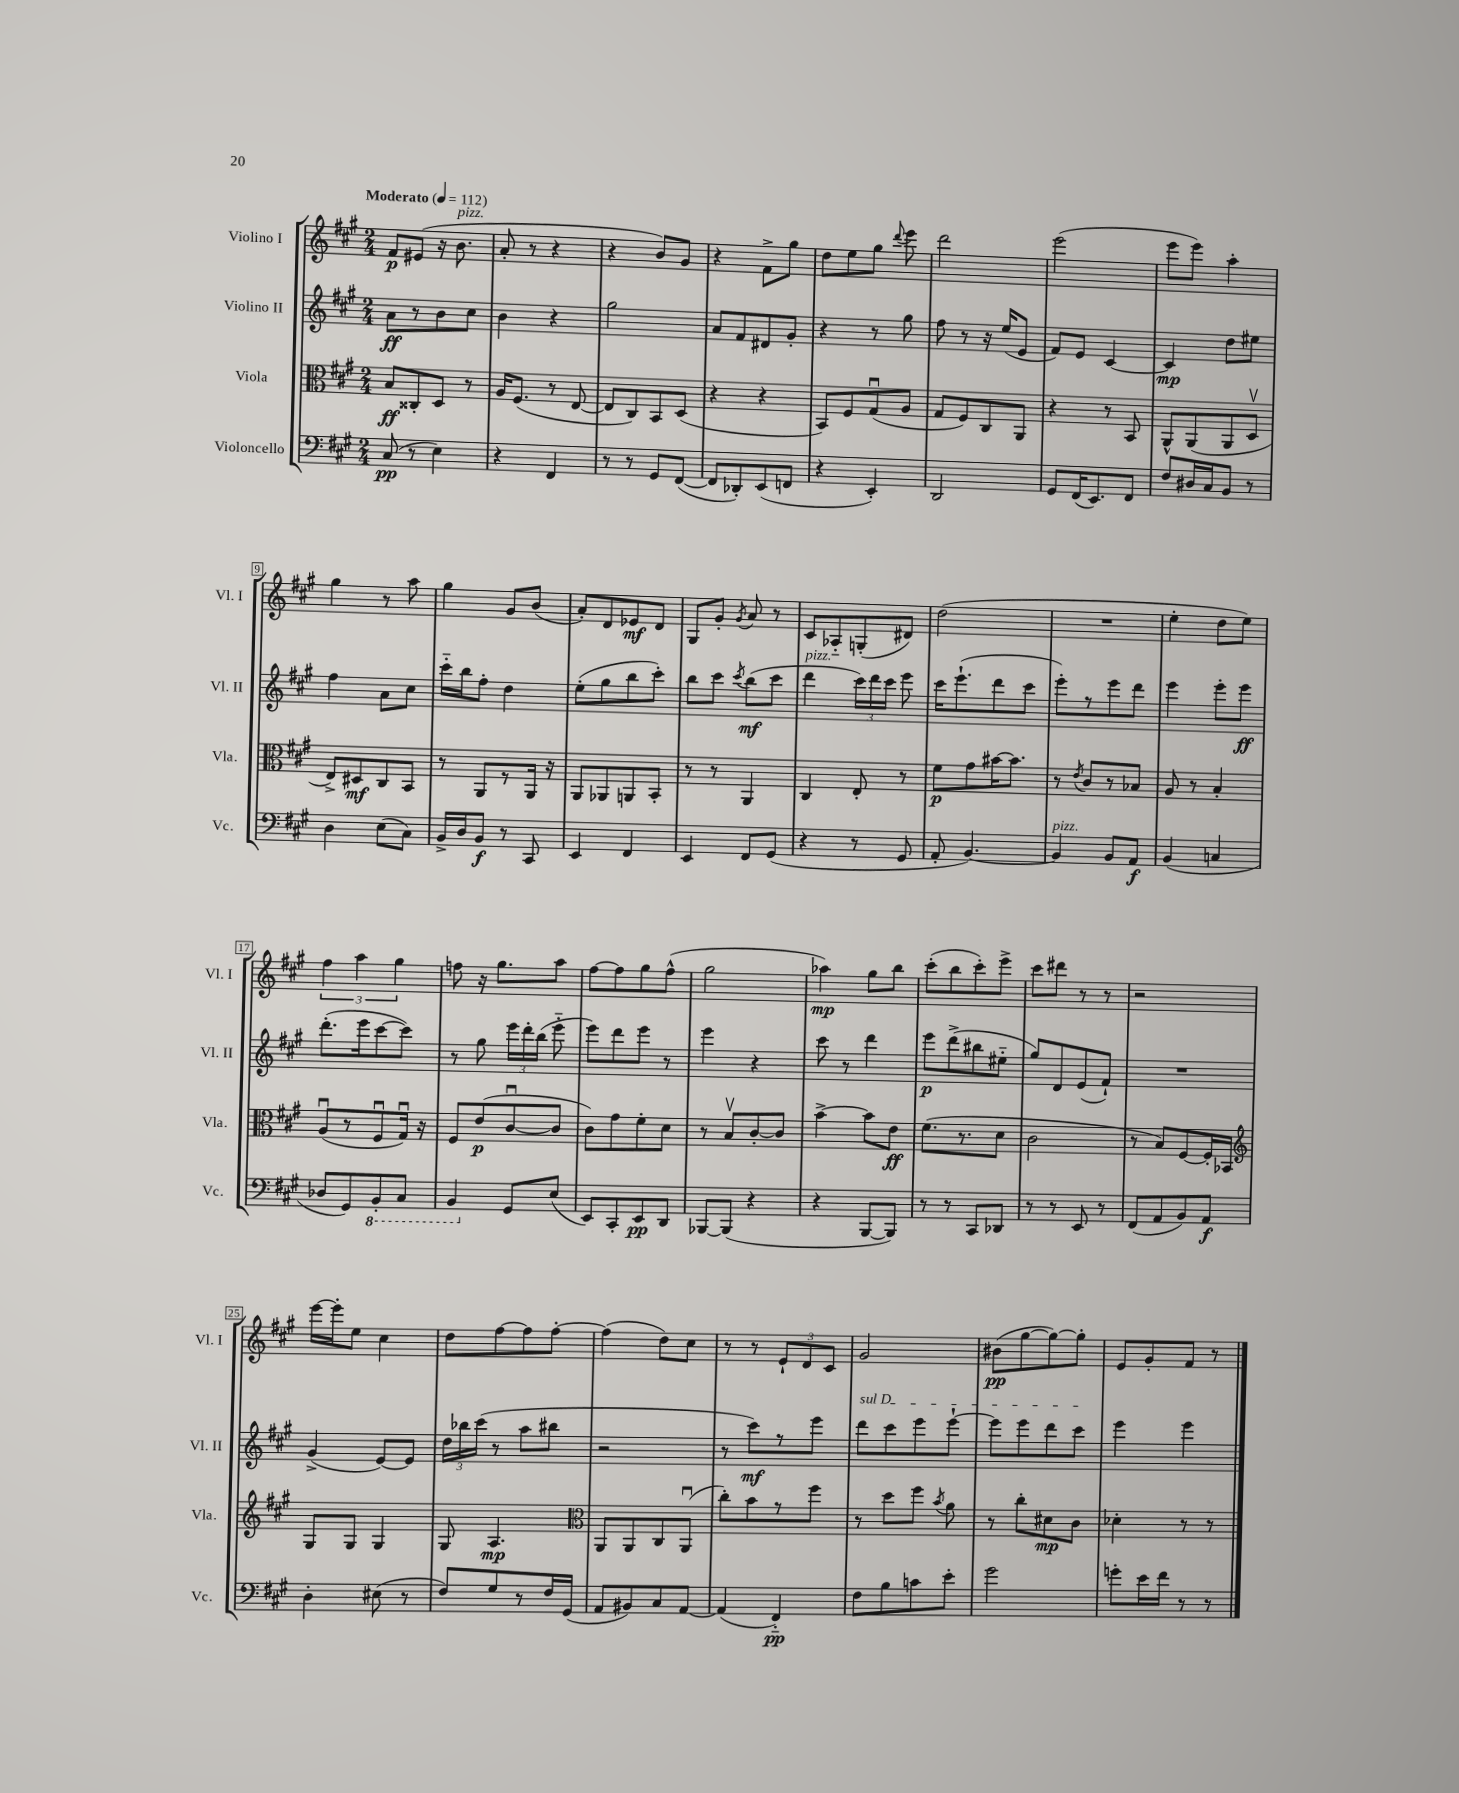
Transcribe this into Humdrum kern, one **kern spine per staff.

**kern	**dynam	**kern	**dynam	**kern	**dynam	**kern	**dynam
*part4	*part4	*part3	*part3	*part2	*part2	*part1	*part1
*staff4	*staff4	*staff3	*staff3	*staff2	*staff2	*staff1	*staff1
*I"Violoncello	*	*I"Viola	*	*I"Violino II	*	*I"Violino I	*
*I'Vc.	*	*I'Vla.	*	*I'Vl. II	*	*I'Vl. I	*
*clefF4	*	*clefC3	*	*clefG2	*	*clefG2	*
*k[f#c#g#]	*	*k[f#c#g#]	*	*k[f#c#g#]	*	*k[f#c#g#]	*
*M2/4	*	*M2/4	*	*M2/4	*	*M2/4	*
*MM112	*	*MM112	*	*MM112	*	*MM112	*
=1	=1	=1	=1	=1	=1	=1	=1
!	!	!	!	!	!	!LO:TX:a:B:t=Moderato	!
(8C#/	pp	8B/L	ff	8a\L	ff	8f#/L	p
8r	.	8C##X'/	.	8r	.	(8e#X/J	.
4E\)	.	8D/J	.	8b\	.	16r	.
!	!	!	!	!	!	!LO:TX:a:i:t=pizz.	!
.	.	.	.	.	.	8.b\	.
.	.	8r	.	8cc#\J	.	.	.
=2	=2	=2	=2	=2	=2	=2	=2
4r	.	16A/KL	.	4b\	.	8a'/	.
.	.	(8.F#/J	.	.	.	.	.
.	.	.	.	.	.	8r	.
4FF#/	.	8r	.	4r	.	4r	.
.	.	[8E/	.	.	.	.	.
=3	=3	=3	=3	=3	=3	=3	=3
8r	.	8E/L]	.	2gg#\	.	4r	.
8r	.	8C#/)	.	.	.	.	.
8GG#/L	.	8BB/	.	.	.	8b/L)	.
([8FF#/J	.	(8D/J	.	.	.	8g#/J	.
=4	=4	=4	=4	=4	=4	=4	=4
8FF#/L]	.	4r	.	8a/L	.	4r	.
8DD-X'/)	.	.	.	8f#/	.	.	.
(8EE/	.	4r	.	8d#X/	.	8f#^\L	.
8FFn/J	.	.	.	8g#'/J	.	8gg#\J	.
=5	=5	=5	=5	=5	=5	=5	=5
4r	.	8BB/L)	.	4r	.	8dd\L	.
.	.	8F#/	.	.	.	8ee\	.
4EE'/)	.	(8G#u/	.	8r	.	8gg#\J	.
.	.	.	.	.	.	8qqddd/	.
.	.	8A/J	.	8gg#\	.	8eee\	.
=6	=6	=6	=6	=6	=6	=6	=6
2DD/	.	8G#/L	.	8ff#\	.	2ddd\	.
.	.	8F#/)	.	8r	.	.	.
.	.	8C#/	.	16r	.	.	.
.	.	.	.	(16ee/KL	.	.	.
.	.	8AA/J	.	8e/J	.	.	.
=7	=7	=7	=7	=7	=7	=7	=7
8GG#/L	.	4r	.	8f#/L)	.	(2eee\	.
(16FF#/K	.	.	.	8e/J	.	.	.
8.EE/)	.	.	.	.	.	.	.
.	.	8r	.	[4c#/	.	.	.
8FF#/J	.	8BB/	.	.	.	.	.
=8	=8	=8	=8	=8	=8	=8	=8
8F#/L	.	8AA^^/L	.	4c#/]	mp	8eee\L	.
16D#X/L	.	(8AA/	.	.	.	8eee\J)	.
16C#/J	.	.	.	.	.	.	.
8BB/J	.	8AA/	.	8dd\L	.	4aa'\	.
8r	.	8Dv/J	.	8ee#X\J	.	.	.
!!LO:LB:g=z
=9	=9	=9	=9	=9	=9	=9	=9
4D\	.	8E^/L)	.	4ff#\	.	4gg#\	.
.	.	8D#X/	mf	.	.	.	.
(8E\L	.	8C#/	.	8a\L	.	8r	.
8C#\J)	.	8BB/J	.	8cc#\J	.	8aa\	.
=10	=10	=10	=10	=10	=10	=10	=10
16BB^/LL	.	8r	.	16ccc#\LL	.	4gg#\	.
16D/J	.	.	.	16bb\J	.	.	.
8BB/J	f	8AA/L	.	8ff#'\J	.	.	.
8r	.	8r	.	4dd\	.	8g#/L	.
8CC#/	.	16AA/Jk	.	.	.	(8b/J	.
.	.	16r	.	.	.	.	.
=11	=11	=11	=11	=11	=11	=11	=11
4EE/	.	8AA/L	.	(8ee'\L	.	8a'/L)	.
.	.	8AA-X/	.	8gg#\	.	8d/	.
4FF#/	.	8AAn/	.	8bb\	.	8e-X/	mf
.	.	8BB'/J	.	8ccc#'\J)	.	8d/J	.
=12	=12	=12	=12	=12	=12	=12	=12
4EE/	.	8r	.	8bb\L	.	8G#/L	.
.	.	8r	.	8ccc#\J	.	8g#'/J	.
.	.	.	.	8qccc#/	.	8qg#/	.
8FF#/L	.	4AA/	.	(8bb\L	mf	8a/	.
(8GG#/J	.	.	.	8ccc#\J	.	8r	.
=13	=13	=13	=13	=13	=13	=13	=13
!	!	!	!	!LO:TX:a:i:t=pizz.	!	!	!
4r	.	4C#/	.	4ddd\	.	8c#/L	.
.	.	.	.	.	.	8A-X/	.
8r	.	8E'/	.	24ccc#\LL)	.	(8Gn'/	.
.	.	.	.	24ddd\	.	.	.
.	.	.	.	24ccc#\JJ	.	.	.
8GG#/	.	8r	.	8eee\	.	8d#X/J)	.
=14	=14	=14	=14	=14	=14	=14	=14
8AA'/	.	8f#\L	p	16ccc#\KL	.	(2dd\	.
.	.	.	.	(8.eee`\	.	.	.
[4.BB/)	.	8g#\	.	.	.	.	.
.	.	[16b#X\K	.	8ddd\	.	.	.
.	.	8.b#\J]	.	.	.	.	.
.	.	.	.	8ccc#\J	.	.	.
=15	=15	=15	=15	=15	=15	=15	=15
!LO:TX:a:i:t=pizz.	!	!	!	!	!	!	!
4BB/]	.	8r	.	8eee'\L)	.	2r	.
.	.	8qe/	.	.	.	.	.
.	.	8c#/L	.	8r	.	.	.
8BB/L	.	8r	.	8eee\	.	.	.
8AA/J	f	8B-X/J	.	8ddd\J	.	.	.
=16	=16	=16	=16	=16	=16	=16	=16
(4BB/	.	8A/	.	4eee\	.	4ee'\	.
.	.	8r	.	.	.	.	.
4Cn/	.	4B'/	.	8eee'\L	.	8dd\L	.
.	.	.	.	8eee\J	ff	8ee\J)	.
!!LO:LB:g=z
=17	=17	=17	=17	=17	=17	=17	=17
8D-X/L	.	(8Au/L	.	(8.ddd'\L	.	6ff#\	.
8GG#/)	.	8r	.	.	.	.	.
.	.	.	.	.	.	6aa\	.
.	.	.	.	16eee\k	.	.	.
*8ba	*	*	*	*	*	*	*
8BBB'/	.	8F#u/	.	[8ccc#\	.	.	.
.	.	.	.	.	.	6gg#\	.
8CC#/J	.	16G#u/Jk)	.	8ccc#\J])	.	.	.
.	.	16r	.	.	.	.	.
=18	=18	=18	=18	=18	=18	=18	=18
4BBB/	.	8F#/L	.	8r	.	8ffn\	.
.	.	(8e/	p	8gg#\	.	16r	.
.	.	.	.	.	.	8.gg#\L	.
*X8ba	*	*	*	*	*	*	*
8GG#/L	.	[8c#u/	.	24eee\LL	.	.	.
.	.	.	.	24ddd'\	.	.	.
.	.	.	.	(24bb\JJ	.	.	.
(8E/J	.	8c#/J]	.	8eee\	.	8aa\J	.
=19	=19	=19	=19	=19	=19	=19	=19
8EE/L)	.	8c#\L)	.	8eee\L)	.	[8ff#\L	.
8CC#'/	.	8g#\	.	8ddd\	.	8ff#\]	.
8EE/	pp	8f#'\	.	8eee\J	.	8gg#\	.
8DD/J	.	8d\J	.	8r	.	(8ff#^^\J	.
=20	=20	=20	=20	=20	=20	=20	=20
[8BBB-X/L	.	8r	.	4eee\	.	2gg#\	.
(8BBB-/J]	.	8Bv/L	.	.	.	.	.
4r	.	[8c#'/	.	4r	.	.	.
.	.	8c#/J]	.	.	.	.	.
=21	=21	=21	=21	=21	=21	=21	=21
4r	.	[4b^\	.	8ccc#\	.	4aa-X\)	mp
.	.	.	.	8r	.	.	.
[8BBB/L	.	8b\L]	.	4ddd\	.	8gg#\L	.
8BBB/J])	.	8e\J	ff	.	.	8bb\J	.
=22	=22	=22	=22	=22	=22	=22	=22
8r	.	(8.f#\L	.	8eee\L	p	(8ccc#'\L	.
8r	.	.	.	(8ddd^\	.	8bb\	.
.	.	8.r	.	.	.	.	.
8CC#/L	.	.	.	8bb#X\	.	8ccc#'\)	.
8DD-X/J	.	8d\J	.	8ee#X\J	.	8eee^\J	.
=23	=23	=23	=23	=23	=23	=23	=23
8r	.	2c#\	.	8gg#/L)	.	8ccc#\L	.
8r	.	.	.	8d/	.	8ddd#X\J	.
8EE/	.	.	.	(8e/	.	8r	.
8r	.	.	.	8f#`/J)	.	8r	.
=24	=24	=24	=24	=24	=24	=24	=24
(8FF#/L	.	8r	.	2r	.	2r	.
8AA/	.	8B/L)	.	.	.	.	.
8BB/)	.	[8F#/	.	.	.	.	.
8AA/J	f	16F#'/L]	.	.	.	.	.
.	.	16BB-X/JJ	.	.	.	.	.
!!LO:LB:g=z
=25	=25	=25	=25	=25	=25	=25	=25
*	*	*clefG2	*	*	*	*	*
4D'\	.	8G#/L	.	(4g#^/	.	[16eee\LL	.
.	.	.	.	.	.	16eee'\J]	.
.	.	8G#/J	.	.	.	8ee\J	.
(8E#X\	.	4G#/	.	[8e/L)	.	4cc#\	.
8r	.	.	.	8e/J]	.	.	.
=26	=26	=26	=26	=26	=26	=26	=26
8F#/L)	.	8G#/	.	24dd\LL	.	8dd\L	.
.	.	.	.	24bb-X\	.	.	.
.	.	.	.	(24ccc#\JJ	.	.	.
8G#/	.	4.A/	mp	8r	.	[8ff#\	.
8r	.	.	.	8aa\L	.	8ff#\]	.
16F#/L	.	.	.	8bb#X\J	.	[8ff#'\J	.
(16GG#/JJ	.	.	.	.	.	.	.
=27	=27	=27	=27	=27	=27	=27	=27
*	*	*clefC3	*	*	*	*	*
8AA/L	.	8AA/L	.	2r	.	(4ff#\]	.
8BB#X/)	.	8AA/	.	.	.	.	.
8C#/	.	8C#/	.	.	.	8dd\L)	.
[8AA/J	.	(8AAu/J	.	.	.	8cc#\J	.
=28	=28	=28	=28	=28	=28	=28	=28
(4AA/]	.	8cc#'\L)	.	8r	.	8r	.
.	.	8b\	.	8ccc#\L)	mf	8r	.
4FF#/)	pp	8r	.	8r	.	12e`/L	.
.	.	.	.	.	.	12d/	.
.	.	8ff#\J	.	8eee\J	.	.	.
.	.	.	.	.	.	12c#/J	.
=29	=29	=29	=29	=29	=29	=29	=29
!	!	!	!	!LO:TX:a:i:t=sul D	!	!	!
8F#\L	.	8r	.	8ddd\L	.	2g#/	.
8B\	.	8dd\L	.	8ccc#\	.	.	.
8cn\	.	8ff#\J	.	8eee\	.	.	.
.	.	8qb/	.	.	.	.	.
8e'\J	.	8a\	.	[8eee`\J	.	.	.
=30	=30	=30	=30	=30	=30	=30	=30
2g#\	.	8r	.	8eee\L]	.	(8b#X\L	pp
.	.	8cc#'\L	.	8eee\	.	[8gg#\	.
.	.	8d#X\	mp	8ddd\	.	8gg#\_)	.
.	.	8c#\J	.	8ccc#\J	.	8gg#'\J]	.
=31	=31	=31	=31	=31	=31	=31	=31
8gn'\L	.	4d-X'\	.	4eee\	.	8e/L	.
16e\L	.	.	.	.	.	8g#'/	.
16f#\JJ	.	.	.	.	.	.	.
8r	.	8r	.	4eee\	.	8f#/J	.
8r	.	8r	.	.	.	8r	.
==	==	==	==	==	==	==	==
*-	*-	*-	*-	*-	*-	*-	*-
